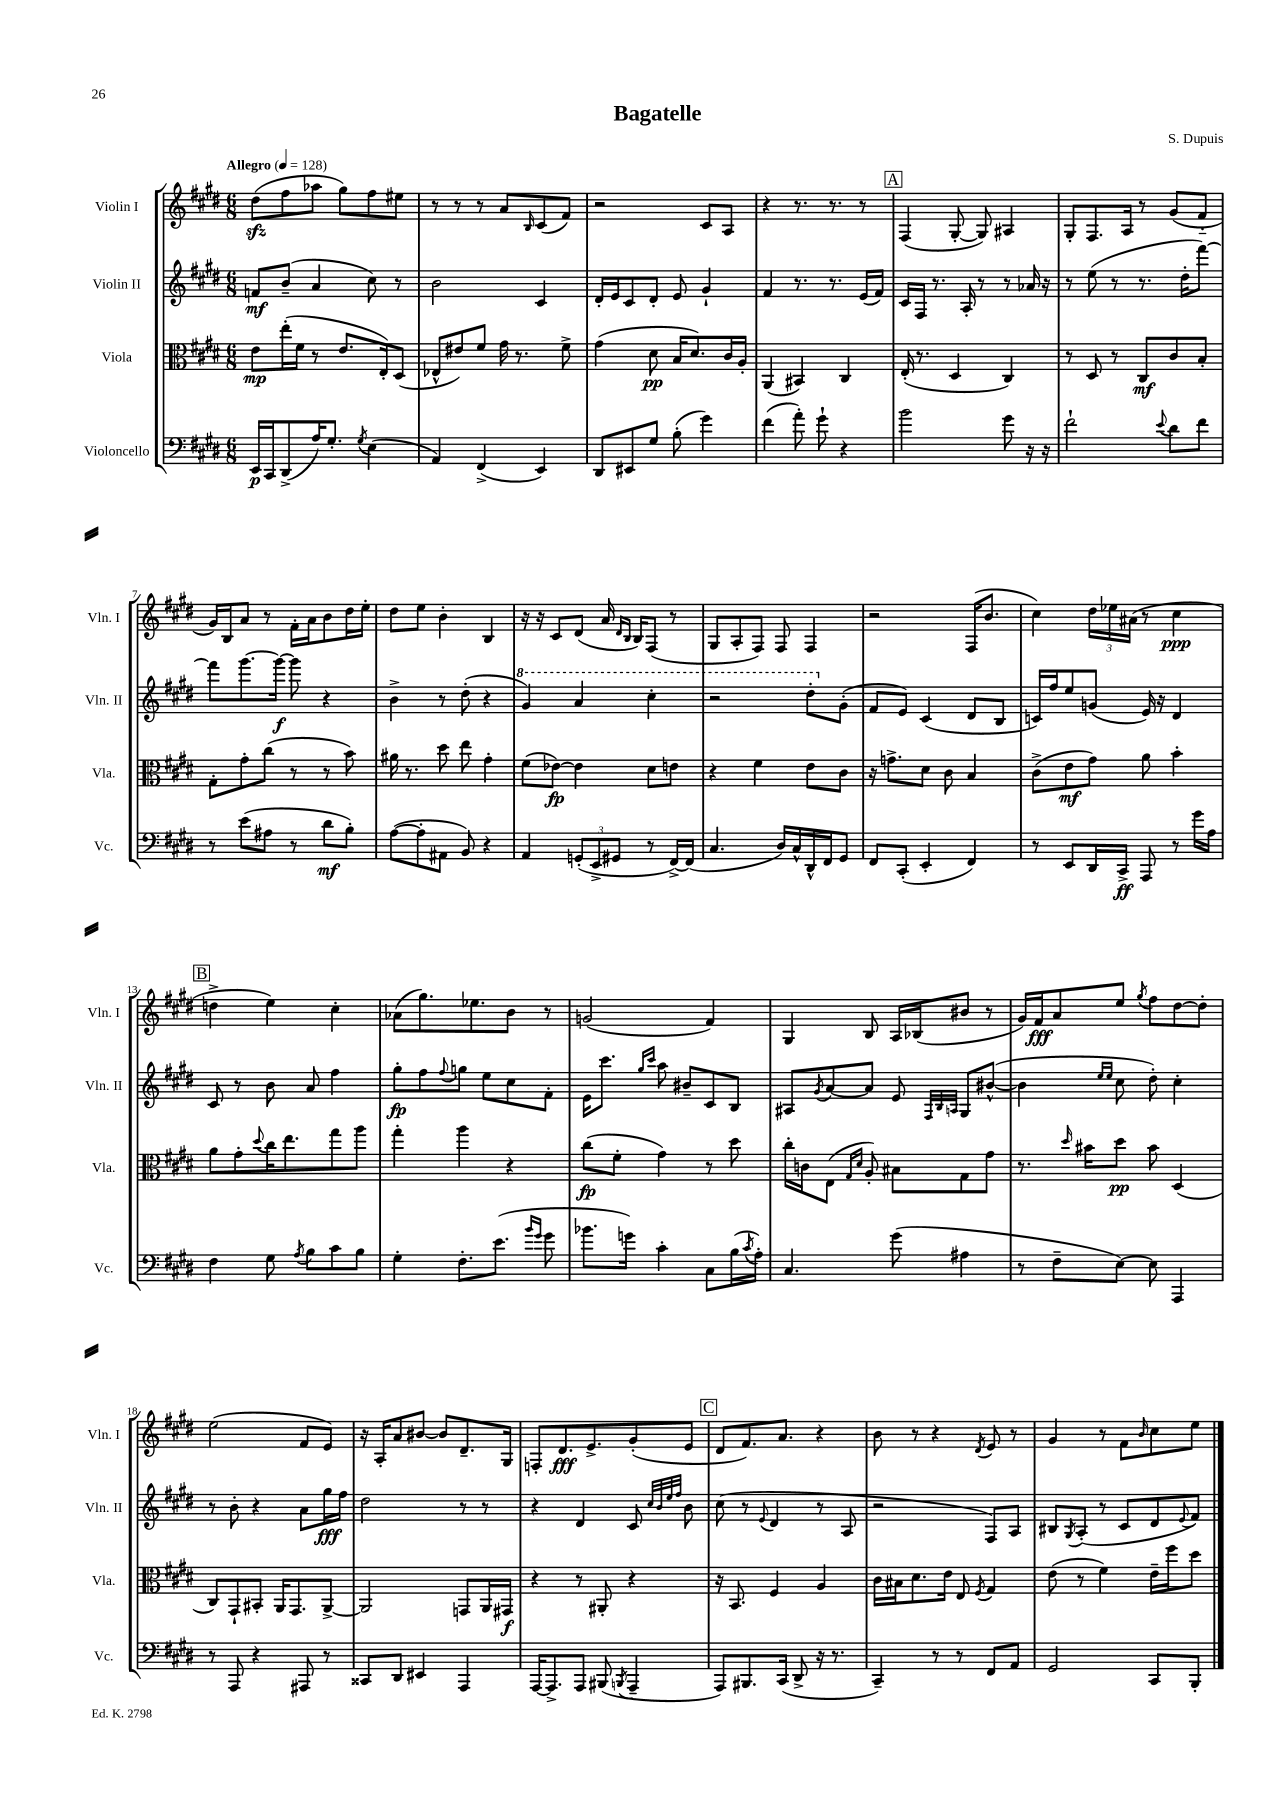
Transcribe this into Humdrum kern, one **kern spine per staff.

**kern	**dynam	**kern	**dynam	**kern	**dynam	**kern	**dynam
*part4	*part4	*part3	*part3	*part2	*part2	*part1	*part1
*staff4	*staff4	*staff3	*staff3	*staff2	*staff2	*staff1	*staff1
*I"Violoncello	*	*I"Viola	*	*I"Violin II	*	*I"Violin I	*
*I'Vc.	*	*I'Vla.	*	*I'Vln. II	*	*I'Vln. I	*
*clefF4	*	*clefC3	*	*clefG2	*	*clefG2	*
*k[f#c#g#d#]	*	*k[f#c#g#d#]	*	*k[f#c#g#d#]	*	*k[f#c#g#d#]	*
*M6/8	*	*M6/8	*	*M6/8	*	*M6/8	*
*MM128	*	*MM128	*	*MM128	*	*MM128	*
=1	=1	=1	=1	=1	=1	=1	=1
!	!	!	!	!	!	!LO:TX:a:B:t=Allegro	!
16EE/LL	p	8e\L	mp	8fn/L	mf	(8dd#zz\L	.
16CC#/J	.	.	.	.	.	.	.
(8DD#^/	.	(16ee'\L	.	(8b~/J	.	8ff#\	.
.	.	16f#\JJ	.	.	.	.	.
16A/K)	.	8r	.	4a/	.	8aa-X\J	.
8.G#'/J	.	.	.	.	.	.	.
.	.	8.e/L	.	.	.	8gg#\L)	.
8qG#/	.	.	.	.	.	.	.
(4E\	.	.	.	8cc#\)	.	8ff#\	.
.	.	16E'/k)	.	.	.	.	.
.	.	(8D#/J	.	8r	.	8ee#X\J	.
=2	=2	=2	=2	=2	=2	=2	=2
4AA/)	.	8E-X^^/L	.	2b\	.	8r	.
.	.	8e#X/)	.	.	.	8r	.
(4FF#^/	.	8f#/J	.	.	.	8r	.
.	.	16g#\	.	.	.	8a/L	.
.	.	8.r	.	.	.	.	.
.	.	.	.	.	.	16qqB/	.
4EE/)	.	.	.	4c#/	.	(8c#/	.
.	.	8f#^\	.	.	.	8f#/J)	.
=3	=3	=3	=3	=3	=3	=3	=3
8DD#/L	.	(4g#\	.	16d#'/LL	.	2r	.
.	.	.	.	16e/J	.	.	.
8EE#X/	.	.	.	8c#/	.	.	.
8G#/J	.	8d#\	pp	8d#'/J	.	.	.
(8B'\	.	16B/KL	.	8e/	.	.	.
.	.	8.d#/)	.	.	.	.	.
4g#\)	.	.	.	4g#`/	.	8c#/L	.
.	.	16c#/L	.	.	.	8A/J	.
.	.	16A'/JJ	.	.	.	.	.
=4	=4	=4	=4	=4	=4	=4	=4
(4f#\	.	(4AA/	.	4f#/	.	4r	.
8a'\)	.	4BB#X/)	.	8.r	.	8.r	.
8g#`\	.	.	.	.	.	.	.
.	.	.	.	8.r	.	8.r	.
4r	.	4C#/	.	.	.	.	.
.	.	.	.	(16e/LL	.	8r	.
.	.	.	.	16f#/JJ)	.	.	.
!!LO:REH:place=s1:t=A
=5	=5	=5	=5	=5	=5	=5	=5
2b\	.	(16E'/	.	16c#/LL	.	(4F#/	.
.	.	8.r	.	16F#/JJ	.	.	.
.	.	.	.	8.r	.	.	.
.	.	4D#/	.	.	.	[8G#'/	.
.	.	.	.	16A'/	.	.	.
.	.	.	.	8r	.	8G#/])	.
8g#\	.	4C#/)	.	8r	.	4A#X/	.
16r	.	.	.	16a-X/	.	.	.
16r	.	.	.	16r	.	.	.
=6	=6	=6	=6	=6	=6	=6	=6
2f#`\	.	8r	.	8r	.	8G#'/L	.
.	.	8D#/	.	(8ee\	.	8.F#/	.
.	.	8r	.	8r	.	.	.
.	.	.	.	.	.	16A/Jk	.
.	.	8C#/L	mf	8.r	.	8r	.
8qqe/	.	.	.	.	.	.	.
8d#\L	.	8c#/	.	.	.	(8g#/L	.
.	.	.	.	16dd#'\KL	.	.	.
8f#\J	.	8B'/J	.	[8fff#\J)	.	8f#/J	.
!!LO:LB:g=z
=7	=7	=7	=7	=7	=7	=7	=7
8r	.	8G#'\L	.	8fff#\L]	.	16g#/LL)	.
.	.	.	.	.	.	16B/J	.
(8e\L	.	8g#'\	.	[8.ggg#\	.	8a/J	.
8A#X\J	.	(8cc#\J	.	.	.	8r	.
.	.	.	.	16ggg#\Jk_	f	.	.
8r	.	8r	.	8ggg#\]	.	16f#'\LL	.
.	.	.	.	.	.	16a\J	.
8d#\L	mf	8r	.	4r	.	8b\	.
8B'\J)	.	8b\)	.	.	.	16dd#\L	.
.	.	.	.	.	.	16ee'\JJ	.
=8	=8	=8	=8	=8	=8	=8	=8
([8A\L	.	16a#X\	.	4b^\	.	8dd#\L	.
.	.	8.r	.	.	.	.	.
8A'\]	.	.	.	.	.	8ee\J	.
8AA#X\J	.	8dd#\	.	8r	.	4b'\	.
8BB/)	.	8ee\	.	(8dd#'\	.	.	.
4r	.	4g#'\	.	4r	.	4B/	.
=9	=9	=9	=9	=9	=9	=9	=9
*	*	*	*	*8va	*	*	*
4AA/	.	(8f#\L	.	4gg#/)	.	16r	.
.	.	.	.	.	.	16r	.
.	.	[8e-X\J)	fp	.	.	8c#/L	.
(12GGn'/L	.	4e-\]	.	4aa/	.	(8d#/J	.
12EE^/	.	.	.	.	.	.	.
.	.	.	.	.	.	16a/	.
12GG#X/J	.	.	.	.	.	.	.
.	.	.	.	.	.	16qqd#/LL	.
.	.	.	.	.	.	16qqB/JJ	.
.	.	.	.	.	.	16B/KL)	.
8r	.	8d#\L	.	4ccc#'\	.	(8F#/J	.
[16FF#^/LL)	.	8en\J	.	.	.	8r	.
(16FF#/JJ]	.	.	.	.	.	.	.
=10	=10	=10	=10	=10	=10	=10	=10
4.C#/	.	4r	.	2r	.	8G#/L	.
.	.	.	.	.	.	8A'/	.
.	.	4f#\	.	.	.	8F#/J)	.
16D#/LL)	.	.	.	.	.	8F#/	.
16C#^^/	.	.	.	.	.	.	.
16DD#^^/	.	8e\L	.	8ddd#'\L	.	4F#/	.
16FF#/J	.	.	.	.	.	.	.
*	*	*	*	*X8va	*	*	*
8GG#/J	.	8c#\J	.	(8g#'\J	.	.	.
=11	=11	=11	=11	=11	=11	=11	=11
8FF#/L	.	16r	.	8f#/L	.	2r	.
.	.	8.gn^\L	.	.	.	.	.
(8CC#'/J	.	.	.	8e/J)	.	.	.
4EE'/	.	8d#\J	.	(4c#/	.	.	.
.	.	8c#\	.	.	.	.	.
4FF#/)	.	4B/	.	8d#/L	.	(16F#/KL	.
.	.	.	.	.	.	8.b/J	.
.	.	.	.	8B/J	.	.	.
=12	=12	=12	=12	=12	=12	=12	=12
8r	.	(8c#^\L	.	16cn/LL)	.	4cc#\)	.
.	.	.	.	16ff#/J	.	.	.
8EE/L	.	8e\	mf	8ee/	.	.	.
16DD#/L	.	8g#\J)	.	(8gn/J	.	24dd#\LL	.
.	.	.	.	.	.	24ee-X\	.
16CC#^/JJ	ff	.	.	.	.	.	.
.	.	.	.	.	.	(24a#X\JJ	.
8AAA/	.	8a\	.	16e/)	.	8r	.
.	.	.	.	16r	.	.	.
8r	.	4b'\	.	4d#/	.	4cc#\	ppp
16g#\LL	.	.	.	.	.	.	.
16A\JJ	.	.	.	.	.	.	.
!!LO:LB:g=z
!!LO:REH:place=s1:t=B
=13	=13	=13	=13	=13	=13	=13	=13
4F#\	.	8a\L	.	8c#/	.	4ddn^\	.
.	.	8g#'\	.	8r	.	.	.
.	.	8qqdd#/	.	.	.	.	.
8G#\	.	16cc#\K	.	8b\	.	4ee\)	.
.	.	8.ee\	.	.	.	.	.
8qA/	.	.	.	.	.	.	.
8B\L	.	.	.	8a/	.	.	.
8c#\	.	8gg#\	.	4ff#\	.	4cc#'\	.
8B\J	.	8aa\J	.	.	.	.	.
=14	=14	=14	=14	=14	=14	=14	=14
4G#'\	.	4gg#'\	.	8gg#'\L	fp	(8a-X\L	.
.	.	.	.	8ff#\	.	8.gg#\)	.
.	.	.	.	8qqff#/	.	.	.
8.F#'\L	.	4aa\	.	8ggn\J	.	.	.
.	.	.	.	.	.	8.ee-X\	.
.	.	.	.	8ee\L	.	.	.
(8.e\J	.	.	.	.	.	.	.
.	.	4r	.	8cc#\	.	8b\J	.
16qqb/LL	.	.	.	.	.	.	.
16qqg#/JJ	.	.	.	.	.	.	.
8g#\	.	.	.	8f#'\J	.	8r	.
=15	=15	=15	=15	=15	=15	=15	=15
8.b-X\L	.	(8cc#\L	fp	16e\KL	.	(2gn/	.
.	.	.	.	8.ccc#\J	.	.	.
.	.	8f#'\J	.	.	.	.	.
16gn\Jk)	.	.	.	.	.	.	.
.	.	.	.	16qqgg#/LL	.	.	.
.	.	.	.	16qqccc#/JJ	.	.	.
4c#'\	.	4g#\)	.	8aa\	.	.	.
.	.	.	.	8b#X~/L	.	.	.
8C#\L	.	8r	.	8c#/	.	4f#/)	.
(16B\L	.	8dd#\	.	8B/J	.	.	.
8qc#/	.	.	.	.	.	.	.
16A'\JJ)	.	.	.	.	.	.	.
=16	=16	=16	=16	=16	=16	=16	=16
4.C#/	.	16cc#'\LL	.	8A#X/L	.	4G#/	.
.	.	16cn\J	.	.	.	.	.
.	.	.	.	8qg#/	.	.	.
.	.	(8E\J	.	[8a/	.	.	.
.	.	16qqG#/LL	.	.	.	.	.
.	.	16qqd#/JJ	.	.	.	.	.
.	.	8A'/)	.	8a/J]	.	8B/	.
(8g#\	.	8B#X\L	.	8e/	.	16A/LL	.
.	.	.	.	.	.	(16B-X/J	.
.	.	.	.	32qqF#/LLL	.	.	.
.	.	.	.	32qqB/	.	.	.
.	.	.	.	32qqAn/JJJ	.	.	.
4A#X\	.	8G#\	.	8G#/L	.	8b#X/J	.
.	.	8g#\J	.	([8b#X^^/J	.	8r	.
=17	=17	=17	=17	=17	=17	=17	=17
8r	.	8.r	.	4b#\]	.	16g#/LL)	.
.	.	.	.	.	.	16f#/J	fff
8F#~\L	.	.	.	.	.	8a/	.
.	.	16qqdd#/	.	.	.	.	.
.	.	16b#X\KL	.	.	.	.	.
.	.	.	.	16qqee/LL	.	.	.
.	.	.	.	16qqee/JJ	.	.	.
[8E\J)	.	8dd#\J	pp	8cc#\	.	8ee/J	.
.	.	.	.	.	.	8qgg#/	.
8E\]	.	8b#\	.	8dd#'\)	.	8ff#\L	.
4AAA/	.	(4D#/	.	4cc#'\	.	[8dd#\	.
.	.	.	.	.	.	8dd#'\J]	.
!!LO:LB:g=z
=18	=18	=18	=18	=18	=18	=18	=18
8r	.	8C#/L)	.	8r	.	(2ee\	.
8AAA/	.	8GG#`/	.	8b'\	.	.	.
4r	.	8BB#X'/J	.	4r	.	.	.
.	.	16AA/KL	.	.	.	.	.
.	.	8.GG#/	.	.	.	.	.
8AAA#X/	.	.	.	8a\L	.	8f#/L	.
8r	.	[8AA^/J	.	16gg#\L	fff	8e/J)	.
.	.	.	.	16ff#\JJ	.	.	.
=19	=19	=19	=19	=19	=19	=19	=19
8CC##X/L	.	2AA/]	.	2dd#\	.	16r	.
.	.	.	.	.	.	16A'/KL	.
8DD#/J	.	.	.	.	.	8a/	.
4EE#X/	.	.	.	.	.	[8b#X/J	.
.	.	.	.	.	.	8b#/L]	.
4AAA/	.	8GGn/L	.	8r	.	8.d#~/	.
.	.	16AA/L	.	8r	.	.	.
.	.	16GG#X/JJ	f	.	.	16G#/Jk	.
=20	=20	=20	=20	=20	=20	=20	=20
[16AAA/KL	.	4r	.	4r	.	8Fn'/L	.
8.AAA^/]	.	.	.	.	.	.	.
.	.	.	.	.	.	8.d#/	fff
8AAA/J	.	8r	.	4d#/	.	.	.
.	.	.	.	.	.	8.e^/	.
(8BBB#X/	.	8AA#X'/	.	.	.	.	.
8qBBBn/	.	.	.	.	.	.	.
4AAA~/	.	4r	.	8c#/	.	(8g#'/	.
.	.	.	.	32qqcc#/LLL	.	.	.
.	.	.	.	32qqb/	.	.	.
.	.	.	.	32qqee/	.	.	.
.	.	.	.	32qqff#/JJJ	.	.	.
.	.	.	.	8b\	.	8e/J	.
!!LO:REH:place=s1:t=C
=21	=21	=21	=21	=21	=21	=21	=21
8AAA/L)	.	16r	.	(8cc#\	.	8d#/L	.
.	.	8.BB/	.	.	.	.	.
8.BBB#X/	.	.	.	8r	.	8.f#/)	.
.	.	.	.	8qqe/	.	.	.
.	.	4F#/	.	4d#/	.	.	.
(16CC#/Jk	.	.	.	.	.	8.a/J	.
8DD#^/	.	.	.	.	.	.	.
16r	.	4A/	.	8r	.	4r	.
8.r	.	.	.	.	.	.	.
.	.	.	.	8A/	.	.	.
=22	=22	=22	=22	=22	=22	=22	=22
4CC#~/)	.	16c#\LL	.	2r	.	8b\	.
.	.	16B#X\J	.	.	.	.	.
.	.	8.d#\	.	.	.	8r	.
8r	.	.	.	.	.	4r	.
.	.	16e\Jk	.	.	.	.	.
8r	.	8E/	.	.	.	.	.
.	.	8qF#/	.	.	.	8qd#/	.
8FF#/L	.	4G#/	.	8F#/L)	.	8e/	.
8AA/J	.	.	.	8A/J	.	8r	.
=23	=23	=23	=23	=23	=23	=23	=23
2GG#/	.	(8e\	.	8B#X/L	.	4g#/	.
.	.	.	.	8qG#/	.	.	.
.	.	8r	.	(8A'/J	.	.	.
.	.	4f#\)	.	8r	.	8r	.
.	.	.	.	8c#/L	.	8f#\L	.
.	.	.	.	.	.	16qqb/	.
8CC#/L	.	16e~\LL	.	8d#/	.	8cc#\	.
.	.	16ff#\J	.	.	.	.	.
.	.	.	.	8qqe/	.	.	.
8BBB'/J	.	8dd#\J	.	8f#/J)	.	8ee\J	.
==	==	==	==	==	==	==	==
*-	*-	*-	*-	*-	*-	*-	*-
